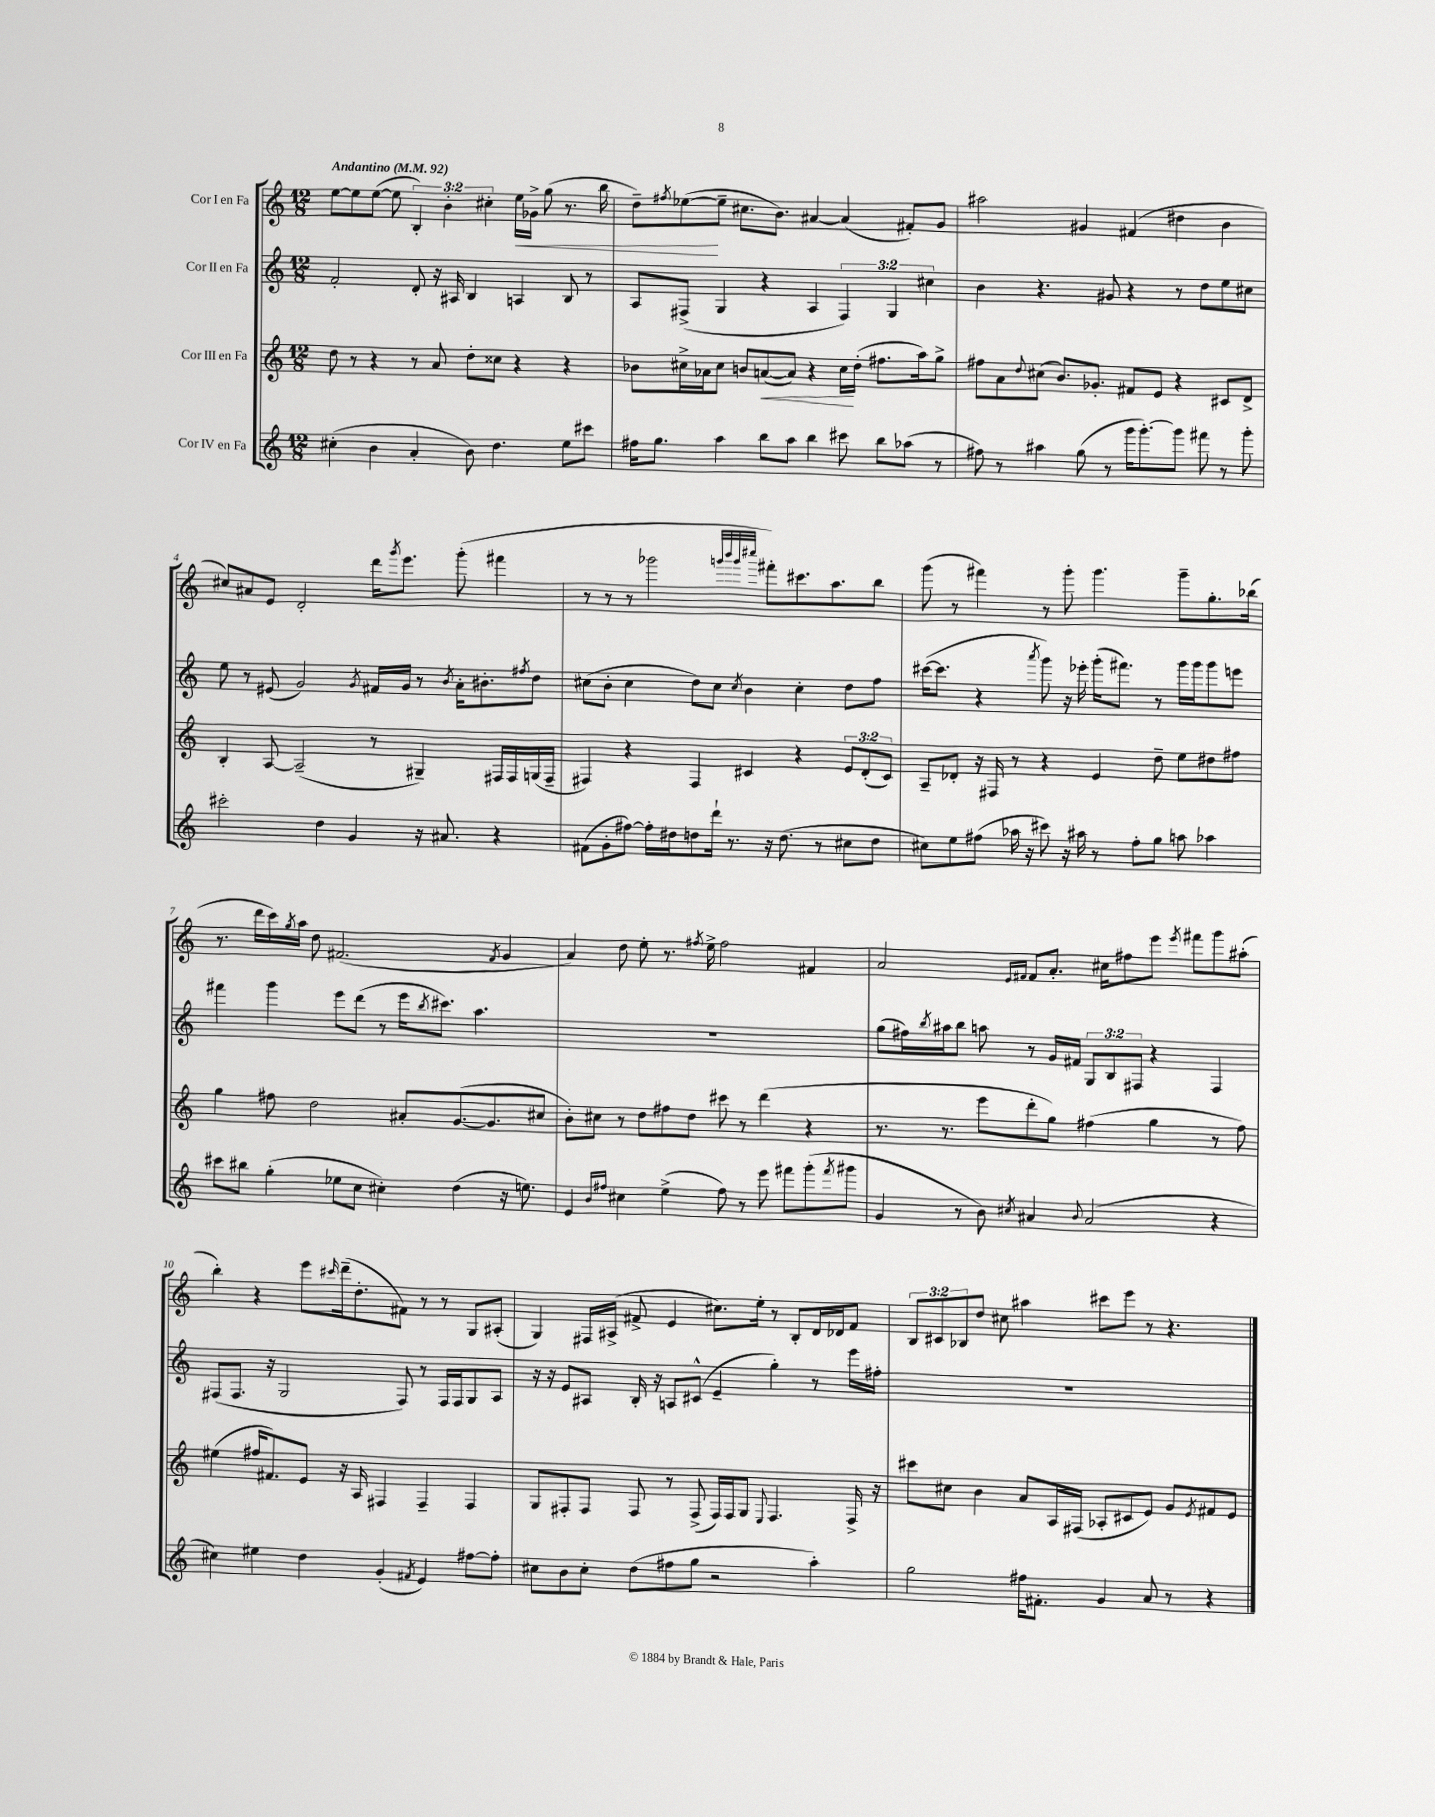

**kern	**kern	**kern	**kern
*staff4	*staff3	*staff2	*staff1
*clefG2	*clefG2	*clefG2	*clefG2
*k[]	*k[]	*k[]	*k[]
*M12/8	*M12/8	*M12/8	*M12/8
*MM92	*MM92	*MM92	*MM92
(4cc#'	8dd	2f'	[8ee
.	8r	.	8ee]
4b	4r	.	([8ee
.	.	.	8ee]
4a'	8r	8d'	6B')
.	8a	16r	.
.	.	.	6b'
.	.	16A#	.
8b)	8dd'	4B	.
.	.	.	6cc#'
4.dd	8cc##	.	.
.	4r	4A	16ee
.	.	.	16g-^
.	.	.	(8gg
8ee	4r	8B	8.r
8ccc#	.	8r	.
.	.	.	16bb
=	=	=	=
16ff#	8b-	8A	8dd~)
8.gg	.	.	.
.	.	.	8qff#
.	16cc#^	(8F#^	([8ee-
.	16a-	.	.
4aa	8cc#	4G	8ee-~]
.	8b	.	8.cc#
8bb	([8a	4r	.
.	.	.	8.b)
8aa	8a])	.	.
4bb	4r	4A	[4a#
8ccc#	16cc#	6F#)	(4a#]
.	(16dd'	.	.
8bb	8.ff#	.	.
.	.	6G	.
(8aa-	.	.	8f#')
.	16aa)	.	.
.	.	6cc#	.
8r	8gg^	.	8g
=	=	=	=
8ff#)	8ff#	4b	2aa#
8r	8a	.	.
.	8qqdd	.	.
4aa#	(8cc#	4.r	.
.	8.b)	.	.
(8gg	.	.	4g#
.	8.g-'	.	.
8r	.	8g#	.
16ggg	8f#	4r	(4f#
[8.ggg')	.	.	.
.	8e	.	.
8ggg]	4r	8r	4dd#
8fff#	.	8dd	.
8r	8c#	8ee	4b
8ggg'	8d^	8cc#	.
=	=	=	=
2ccc#'	4B'	8ee	8cc#)
.	.	8r	8a#
.	[8A	(8e#	8e
.	(2A~]	2g)	2d'
4dd	.	.	.
4g	.	.	.
.	.	8qg	.
.	8r	16f#	16ddd
.	.	.	8qggg
.	.	16g	8.eee
16r	4G#~)	8r	.
8.a#	.	.	.
.	.	8qb	.
.	.	16a'	(8ggg'
.	.	8.b#'	.
4r	16F#	.	4fff#
.	16F#	.	.
.	.	8qff#	.
.	(16G	8dd	.
.	16F#~	.	.
=	=	=	=
(8f#	4F#)	(8cc#	8r
8g'	.	8b'	8r
[8ff#)	4r	4cc#	8r
16ff#']	.	.	2ggg-
16dd#	.	.	.
8dd	4F#	8dd)	.
16ddd`	.	8cc#	.
8.r	.	.	.
.	.	8qcc#	.
.	4c#	4b	.
.	.	.	32qqggg
.	.	.	32qqbbb
.	.	.	32qqggg
.	.	.	32qqcccc#
16r	.	.	8fff#')
(8.dd	.	.	.
.	4r	4cc#'	8.ccc#
8r	.	.	.
.	.	.	8.aa
8cc#	12e	8dd	.
.	(12d'	.	.
8dd	.	8ff	8bb
.	12c#)	.	.
=	=	=	=
8cc#)	8A~	([16ccc#	(8ggg
.	.	8.ccc#]	.
8ee	8d-'	.	8r
(8ff#	16r	4r	4fff#)
.	16F#	.	.
16aa-	8r	.	.
16r	.	.	.
.	.	8qaaa	.
8ccc#)	4r	8ggg)	8r
16r	.	16r	8ggg'
16aa#	.	16eee-'	.
8r	4e	(16ggg'	4.ggg
.	.	8.fff#)	.
8ff#'	.	.	.
8gg	8dd~	8r	.
8aa	8ee	16ggg	8ggg~
.	.	16ggg	.
4aa-	8dd#	8ggg	8.gg'
.	8ff#	8eee	.
.	.	.	(16bb-
=	=	=	=
8ccc#	4gg	4fff#	8.r
8bb#	.	.	.
.	.	.	16ddd
(4gg'	8ff#	4ggg	16ccc)
.	.	.	8qgg
.	.	.	16aa
.	2dd	.	8dd
8ee-	.	8eee	(2.f#
8cc	.	(8ddd	.
4cc#')	.	8r	.
.	8a#'	16eee	.
.	.	8qbb	.
.	.	8.ccc#)	.
(4dd	([8.g	.	.
.	.	4.aa	.
.	8.g]	.	.
.	.	.	8qf#
16r	.	.	4g
8.ee)	.	.	.
.	8cc#	.	.
=	=	=	=
4e	8b')	1.r	4a)
.	8cc#	.	.
16qqb	.	.	.
16qqff#	.	.	.
4cc#	8r	.	8dd
.	8dd	.	8ee'
(4ee^	8ff#	.	8.r
.	8dd	.	.
.	.	.	8qff#
.	.	.	16ee^
8ff#)	8ccc#	.	2ff#
8r	8r	.	.
8eee	(4ddd	.	.
8fff#	.	.	.
(8ggg'	4r	.	4f#
8qfff#	.	.	.
8ggg#	.	.	.
=	=	=	=
4g	8.r	(8gg	2a
.	.	16ff#)	.
.	.	8qbb	.
.	8.r	16aa#	.
8r	.	8bb	.
8b)	8eee	8aa	.
.	.	.	16qqe
8qcc#	.	.	16qqf#
4a#	8ddd'	8r	8f#
.	8gg)	16g	8.a'
.	.	16f#	.
8qqb	.	.	.
(2a#	(4ff#	12G	.
.	.	.	16cc#
.	.	12B	.
.	.	.	8ff#
.	.	12F#	.
.	4gg	4r	8eee
.	.	.	8qeee
.	.	.	8fff#
4r	8r	4F#	8ggg
.	8ff#)	.	(8aa#'
=	=	=	=
4cc#)	(4ee#	(8F#	4bb')
.	.	8.F#	.
4ee#	16ff#	.	4r
.	8.f#)	16r	.
.	.	2G	.
4dd	8e	.	8eee
.	.	.	16qqccc#
.	16r	.	(16ddd~
.	16A	.	8.dd'
(4g'	4F#	.	.
.	.	8F#)	8f#)
8qf#	.	.	.
4e)	4F#~	8r	8r
.	.	16F#	8r
.	.	16F#	.
[8ff#	4F#	8G	8G
8ff#']	.	8A	(8A#'
=	=	=	=
8cc#	8G	16r	4G)
.	.	16r	.
8b	8F#'	8e	.
8cc#'	8F#	8A#	16F#
.	.	.	(16A#^
(8dd	8F#	16B'	8f#^
.	.	16r	.
8ff#	8r	8A	4e
8gg	(8F#^	(8c#^^	.
2r	16F#)	4e~	8.cc#)
.	16F#	.	.
.	8G	.	.
.	.	.	16ee'
.	8qqE	.	.
.	4.F#	4gg')	8r
.	.	.	8B'
4aa')	.	8r	16d
.	.	.	16d-
.	16F#^	16eee	8f#
.	16r	16ff#'	.
=	=	=	=
2gg	8ccc#	1.r	12B
.	.	.	12c#
.	8cc#	.	.
.	.	.	12B-
.	4b	.	8dd
.	.	.	8cc#
16ff#	8a	.	4aa#
8.f#'	.	.	.
.	16A	.	.
.	(16F#	.	.
4g	8A-'	.	8ccc#
.	8c#	.	8eee
8a	8e)	.	8r
8r	8g	.	4.r
.	8qe	.	.
4r	8f#	.	.
.	8e	.	.
==	==	==	==
*-	*-	*-	*-
